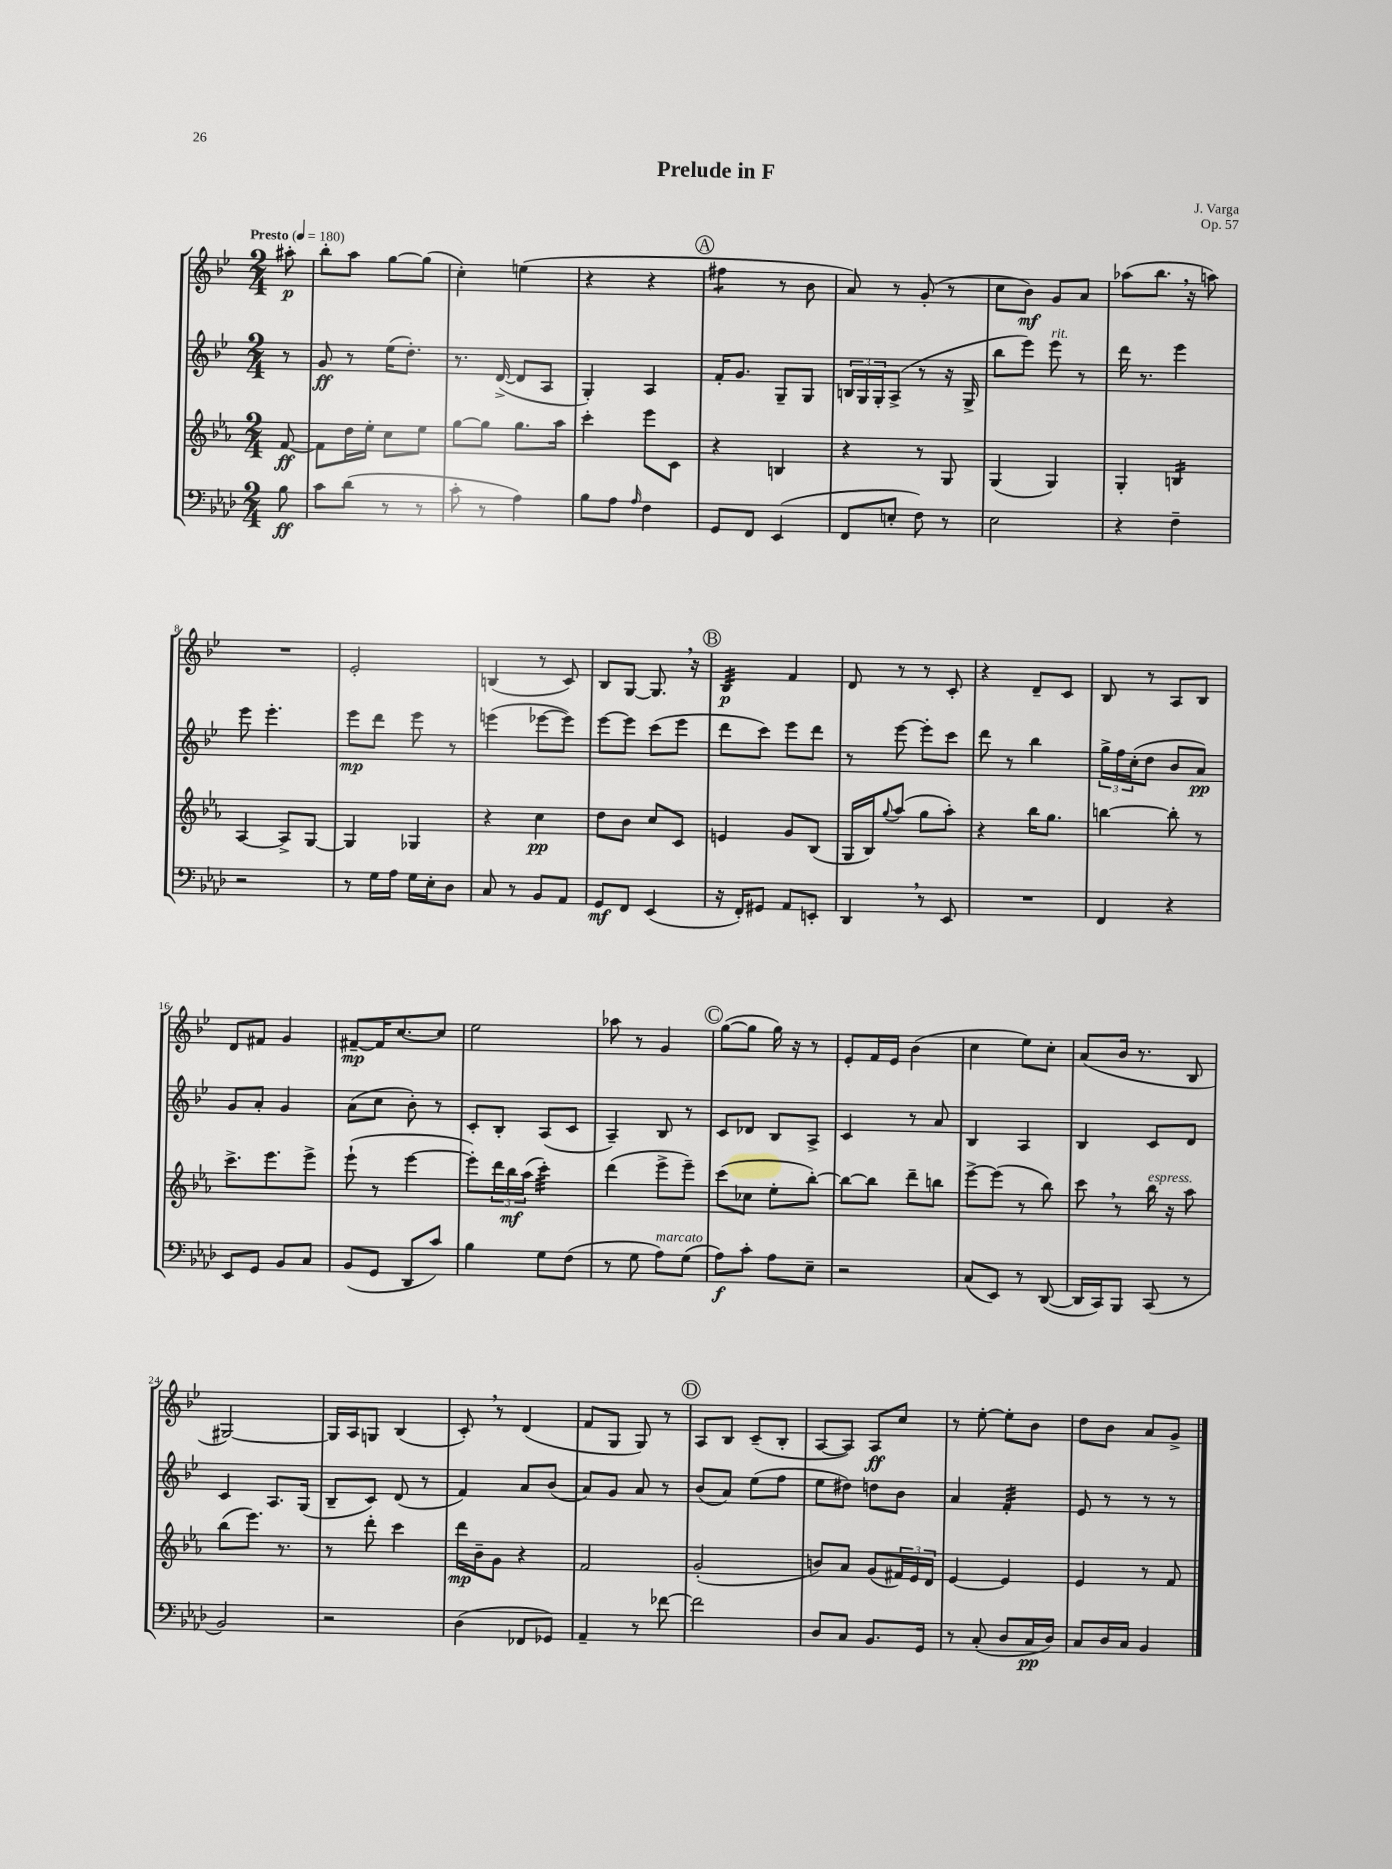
\header { title = "Prelude in F" composer = "J. Varga" opus = "Op. 57" }
<<
\new StaffGroup <<
\new Staff = "s0" {
    \clef treble \key bes \major \numericTimeSignature \time 2/4 \partial 8 \tempo "Presto" 4 = 180
    ais''8-.\p |
    bes''8-. a''8 g''8~ g''8( |
    c''4-.) e''4( |
    r4 r4 |
    \mark \markup { \circle "A" } fis''4:8 r8 bes'8 |
    a'8) r8 g'8-.( r8 |
    c''8 bes'8\mf) g'8 a'8 |
    aes''8( bes''8. \breathe r16 a''8) |
    R2 |
    ees'2-. |
    b4( r8 c'8) |
    bes8 g8~ g8. \breathe r16 |
    \mark \markup { \circle "B" } bes4:32\p f'4 |
    d'8 r8 r8 c'8-. |
    r4 d'8-- c'8 |
    bes8 r8 a8 bes8 |
    d'8 fis'8 g'4 |
    fis'8~--\mp fis'16 c''8.~ c''8 |
    ees''2 |
    aes''8 r8 g'4 |
    \mark \markup { \circle "C" } g''8~( g''8 g''16) r16 r8 |
    ees'8-. f'16 ees'16 bes'4( |
    c''4 ees''8) c''8-. |
    a'8( bes'16 r8. bes8 |
    gis2~) |
    gis16 a16 g8 bes4( |
    c'8-.) \breathe r8 d'4( |
    f'8 g8 g8) r8 |
    \mark \markup { \circle "D" } a8 bes8 c'8--( bes8-. |
    a8~ a8) a8\ff c''8 |
    r8 ees''8~-. ees''8-. bes'8 |
    d''8 bes'8 a'8 g'8-> \bar "|." |
}
\new Staff = "s1" {
    \clef treble \key bes \major \numericTimeSignature \time 2/4 \partial 8
    r8 |
    g'8\ff r8 ees''16( d''8.-.) |
    r8. d'16~->( d'8 a8 |
    g4-.) a4 |
    \mark \markup { \circle "A" } f'16-. g'8. g8-- g8 |
    \tuplet 3/2 { b16 g16 g16-. } a8->( r8 r16 g16-> |
    bes''8 ees'''8) ees'''8^\markup { \italic "rit." } r8 |
    d'''16 r8. ees'''4 |
    ees'''8 ees'''4.-. |
    ees'''8\mp d'''8 ees'''8 r8 |
    e'''4( ees'''8~ ees'''8) |
    ees'''8~ ees'''8 c'''8( ees'''8 |
    \mark \markup { \circle "B" } d'''8 c'''8) ees'''8 d'''8 |
    r8 ees'''8~ ees'''8-. c'''8 |
    d'''8 r8 bes''4 |
    \tuplet 3/2 { g''16-> f''16 c''16-.( } d''8 bes'8 a'8\pp) |
    g'8 a'8-. g'4 |
    a'8( c''8 bes'8-.) r8 |
    c'8-. bes8-. a8( c'8 |
    a4--) bes8 r8 |
    \mark \markup { \circle "C" } c'8 des'8 bes8 a8-> |
    c'4 r8 a'8 |
    bes4 a4 |
    bes4 c'8 d'8 |
    c'4 a8. g16( |
    bes8-- c'8) d'8( r8 |
    f'4) a'8 bes'8( |
    a'8) g'8 a'8 r8 |
    \mark \markup { \circle "D" } bes'8( a'8) ees''8( f''8 |
    ees''8 dis''8) d''8 bes'8 |
    a'4 f'4:32-. |
    ees'8 r8 r8 r8 \bar "|." |
}
\new Staff = "s2" {
    \clef treble \key ees \major \numericTimeSignature \time 2/4 \partial 8
    f'8~\ff |
    f'8 d''16 ees''16-. c''8 ees''8 |
    g''8~ g''8 g''8. aes''16 |
    c'''4-. ees'''8 c'8 |
    \mark \markup { \circle "A" } r4 b4 |
    r4 r8 g8 |
    g4( g4) |
    g4-. b4:16 |
    aes4~ aes8-> g8~ |
    g4 ges4 |
    r4 c''4\pp |
    d''8 bes'8 c''8 c'8 |
    \mark \markup { \circle "B" } e'4 g'8 bes8( |
    g16 bes16) \appoggiatura { g''8 } aes''8( g''8 aes''8-.) |
    r4 bes''16 g''8. |
    b''4~ b''8-. r8 |
    c'''8.-> ees'''8. ees'''8-> |
    ees'''8-!( r8 ees'''4~ |
    ees'''8-.) \tuplet 3/2 { d'''16 bes''16\mf aes''16( } c'''4:32-.) |
    d'''4( ees'''8-> ees'''8--) |
    \mark \markup { \circle "C" } c'''8( ces''8 ees''8-. bes''8~-.) |
    bes''8~ bes''8 d'''8-- b''8 |
    ees'''8~-> ees'''8( r8 bes''8) |
    c'''8 \breathe r8 bes''16^\markup { \italic "espress." } r16 aes''8 |
    bes''8( ees'''8.) r8. |
    r8 d'''8-. c'''4 |
    d'''16\mp bes'16-- g'8 r4 |
    f'2 |
    \mark \markup { \circle "D" } g'2-.( |
    b'8) aes'8 g'8( \tuplet 3/2 { fis'16) ees'16 d'16 } |
    ees'4~ ees'4 |
    ees'4 r8 f'8 \bar "|." |
}
\new Staff = "s3" {
    \clef bass \key aes \major \numericTimeSignature \time 2/4 \partial 8
    bes8\ff |
    c'8 des'8( r8 r8 |
    c'8-. r8 aes4) |
    bes8 aes8 \grace { aes16 } f4 |
    \mark \markup { \circle "A" } g,8 f,8 ees,4( |
    f,8 e8-. f8) r8 |
    ees2 |
    r4 f4-- |
    r2 |
    r8 g16 aes16 g16 ees16-. des8 |
    c8 r8 bes,8 aes,8 |
    g,8\mf f,8 ees,4( |
    \mark \markup { \circle "B" } r16 f,16-.) gis,8 aes,8 e,8-. |
    des,4 \breathe r8 ees,8 |
    R2 |
    f,4 r4 |
    ees,8 g,8 bes,8 c8 |
    bes,8( g,8 des,8 c'8) |
    bes4 g8 f8( |
    r8 g8 aes8^\markup { \italic "marcato" }) g8( |
    \mark \markup { \circle "C" } aes8\f) c'8-. aes8 ees8-- |
    r2 |
    c8( ees,8) r8 des,8~( |
    des,16 c,16) bes,,8 c,8( r8 |
    bes,2) |
    r2 |
    des4( fes,8 ges,8) |
    aes,4-- r8 fes'8~ |
    \mark \markup { \circle "D" } fes'2 |
    des8 c8 bes,8. g,16 |
    r8 c8-.( des8 c16\pp des16) |
    c8 des16 c16 bes,4 \bar "|." |
}
>>
>>
